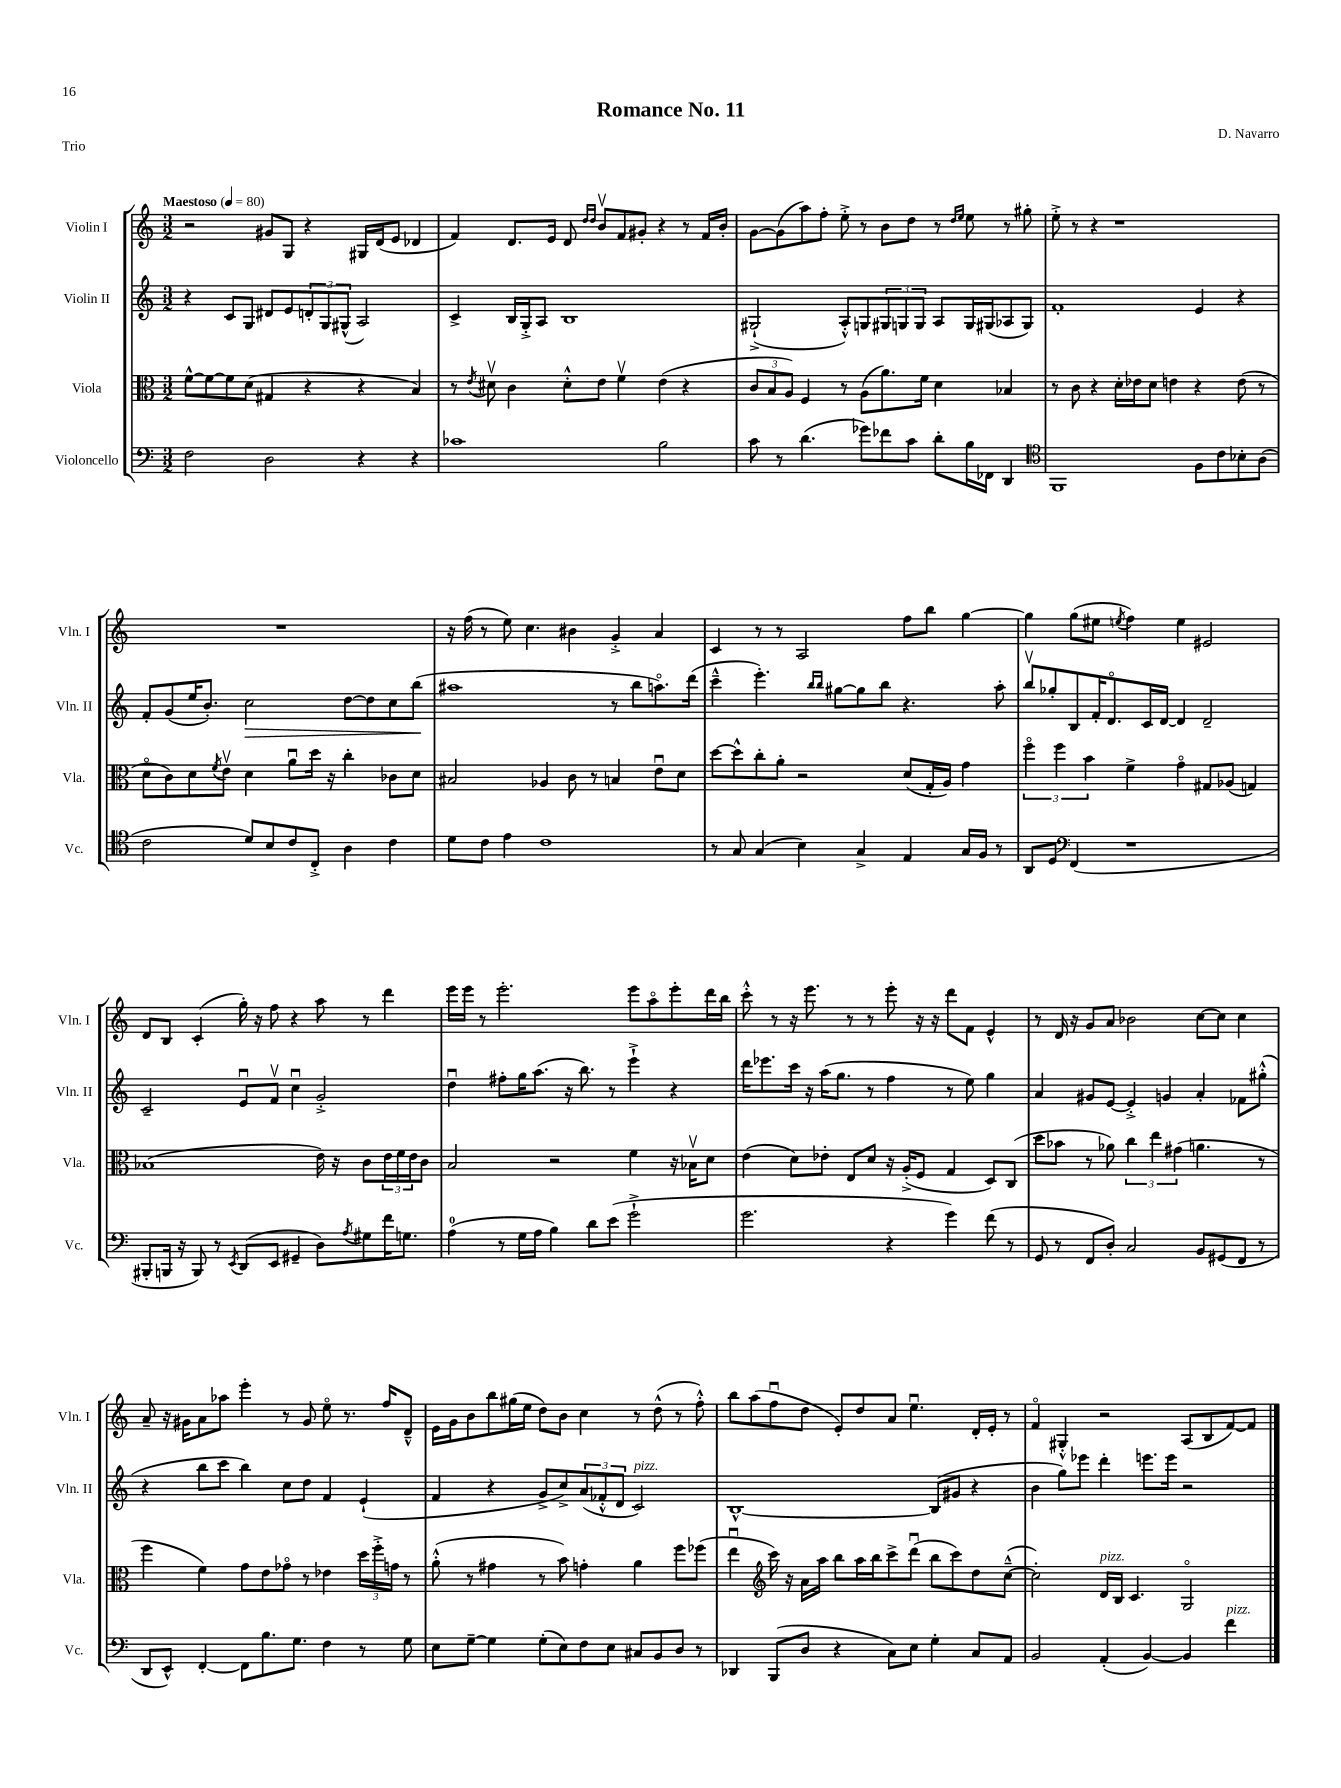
\header { title = "Romance No. 11" composer = "D. Navarro" piece = "Trio" }
<<
\new StaffGroup <<
\new Staff = "s0" \with { instrumentName = "Violin I" shortInstrumentName = "Vln. I" } {
    \clef treble \key c \major \numericTimeSignature \time 3/2 \tempo "Maestoso" 4 = 80
    r2 gis'8 g8 r4 gis16 d'16( e'8 des'4 |
    f'4) d'8. e'16 d'8 \grace { d''16 d''16 } b'8\upbow f'8 gis'8-. r4 r8 f'16 b'16-. |
    g'8~ g'8( a''8) f''8-. e''8-.-> r8 b'8 d''8 r8 \grace { d''16 e''16 } e''8 r8 gis''8-. |
    e''8-.-> r8 r4 r1 |
    R1. |
    r16 f''16( r8 e''8) c''4. bis'4 g'4-.-> a'4 |
    c'4 r8 r8 a2 f''8 b''8 g''4~ |
    g''4 g''8( eis''8 \acciaccatura { e''8 } f''4) e''4 eis'2 |
    d'8 b8 c'4-.( g''16-.) r16 f''8 r4 a''8 r8 d'''4 |
    e'''16 e'''16 r8 e'''2.-. e'''8 a''8\flageolet e'''8-. d'''16 b''16 |
    c'''8-.-^ r8 r16 e'''8. r8 r8 e'''8-. r16 r16 d'''8 f'8 e'4-^ |
    r8 d'16 r16 g'8 a'8 bes'2 c''8~ c''8 c''4 |
    a'8-- r16 gis'16 a'8 aes''8 e'''4-. r8 gis'8 e''8\flageolet r8. f''16 d'8---^ |
    e'16 g'16 b'8 b''8 gis''16( e''16 d''8) b'8 c''4 r8 d''8-^( r8 f''8-.-^) |
    b''8 a''8( f''8\downbow d''8 e'8-.) d''8 a'8 e''4.\downbow d'16-. e'16-. r8 |
    f'4\flageolet gis4-.-^ r2 a8( b8 f'8~) f'8 \bar "|." |
}
\new Staff = "s1" \with { instrumentName = "Violin II" shortInstrumentName = "Vln. II" } {
    \clef treble \key c \major \numericTimeSignature \time 3/2
    r4 c'8 g8 dis'8 e'8 \tuplet 3/2 { d'8-. g8 gis8-^( } a2) |
    c'4-> b16 g16-.-> a8 b1 |
    gis2-!->( a8-.-^) g8 \tuplet 3/2 { gis8 g8 g8 } a8 g16 gis16( aes8 gis8) |
    f'1-. e'4 r4 |
    f'8-. g'8( e''16 b'8.-.) c''2\> d''8~ d''8 c''8 b''8\!( |
    ais''1 r8 b''8 a''8.\flageolet) d'''16( |
    c'''4---^ e'''4.-.) \grace { b''16 b''16 } gis''8~ gis''8 b''8 r4. a''8-. |
    b''8\upbow ges''8-. b8 f'16-. d'8.\flageolet c'16 d'16~ d'4 d'2-- |
    c'2-- e'8\downbow f'8\upbow c''4\downbow g'2-.-> |
    d''4\downbow fis''8-. g''16 a''8.( r16 b''8.) r8 e'''4-!-> r4 |
    d'''16 ees'''8. c'''16 r16 a''16( g''8. r8 f''4 r8 e''8) g''4 |
    a'4 gis'8 e'8~ e'4-.-> g'4 a'4-. fes'8 gis''8-.-^( |
    r4 b''8 c'''8 b''4) c''8 d''8 f'4 e'4-!( |
    f'4 r4 g'8-> c''8->) \tuplet 3/2 { a'8( fes'8-.-^ d'8 } c'2^\markup { \italic "pizz." }) |
    b1~-^ b8( gis'8 r4 |
    b'4 g''8) ees'''8 d'''4-. e'''8. e'''16 r2 \bar "|." |
}
\new Staff = "s2" \with { instrumentName = "Viola" shortInstrumentName = "Vla." } {
    \clef alto \key c \major \numericTimeSignature \time 3/2
    f'8~-^ f'8~ f'8 d'8( gis4 r4 r4 b4) |
    r8 \acciaccatura { e'8 } dis'8\upbow c'4 dis'8-.-^ e'8 f'4\upbow e'4( r4 |
    \tuplet 3/2 { c'8 b8 a8) } f4 r8 a8( a'8.) f'16 d'4 bes4 |
    r8 c'8 r4 d'16-. ees'16 d'8 e'4 r4 e'8( r8 |
    d'8\flageolet c'8) d'8 \acciaccatura { f'8 } e'8\upbow d'4 a'8\downbow d''16 r16 c''4-. ces'8 d'8 |
    bis2 aes4 c'8 r8 b4 e'8\downbow d'8 |
    d''8~ d''8-^ c''8-. a'8-. r2 d'8( g16-. a16) g'4 |
    \tuplet 3/2 { f''4\flageolet f''4 b'4 } f'4-> g'4\flageolet gis8 aes8( g4) |
    bes1( e'16) r16 c'8 \tuplet 3/2 { e'16 f'16 e'16 } c'8 |
    b2 r2 f'4 r16 bes16\upbow d'8 |
    e'4( d'8) ees'8-. e8 d'8 r16 a16-.->( f8 g4 d8) c8( |
    d''8 bes'8 r8 aes'8) \tuplet 3/2 { c''4 e''4 gis'4( } a'4. r8 |
    f''4 f'4) g'8 e'8 ges'8\flageolet r8 ees'4 \tuplet 3/2 { d''16 f''16-.-> g'16 } r8 |
    a'8-.-^( r8 gis'4 r8 b'8) g'4-. a'4 f''8 fes''8( |
    e''4\downbow \clef treble c'''16) r16 a'16 a''16 b''8 a''16 b''16 c'''8-> d'''8\downbow( b''8 c'''8) d''8 c''8~---^( |
    c''2-.) d'16^\markup { \italic "pizz." } b16 c'4. g2\flageolet \bar "|." |
}
\new Staff = "s3" \with { instrumentName = "Violoncello" shortInstrumentName = "Vc." } {
    \clef bass \key c \major \numericTimeSignature \time 3/2
    f2 d2 r4 r4 |
    ces'1 b2 |
    c'8 r8 d'4.( ges'8) fes'8 c'8 d'8-. b16 fes,16 d,4 |
    \clef tenor f,1 f8 c'8 bes8-. a8( |
    c'2 d'8) b8 c'8 c8-.-> a4 c'4 |
    d'8 c'8 e'4 c'1 |
    r8 g8 g4( b4) g4-> e4 g16 f16 r8 |
    a,8 d8 \clef bass f,4( r1 |
    bis,,8-. b,,16 r16 b,,8) r8 \acciaccatura { e,8 } d,8( e,8 gis,4-- d8) \acciaccatura { a8 } gis8 f'16 g8. |
    a4-0( r8 g16 a16 b4) d'8 e'8( g'2-!-> |
    g'2. r4 g'4) f'8( r8 |
    g,8 r8 f,8 d8-.) c2 b,8 gis,8( f,8 r8 |
    d,8 e,8-^) f,4~-. f,8 b8. g8. f4 r8 g8 |
    e8 g8~-- g4 g8-.( e8) f8 e8 cis8 b,8 d8 r8 |
    des,4 b,,8( d8 r4 c8) e8 g4-. c8 a,8 |
    b,2 a,4-.( b,4~) b,4 f'4^\markup { \italic "pizz." } \bar "|." |
}
>>
>>
\layout { \context { \Score \remove "Bar_number_engraver" } }
